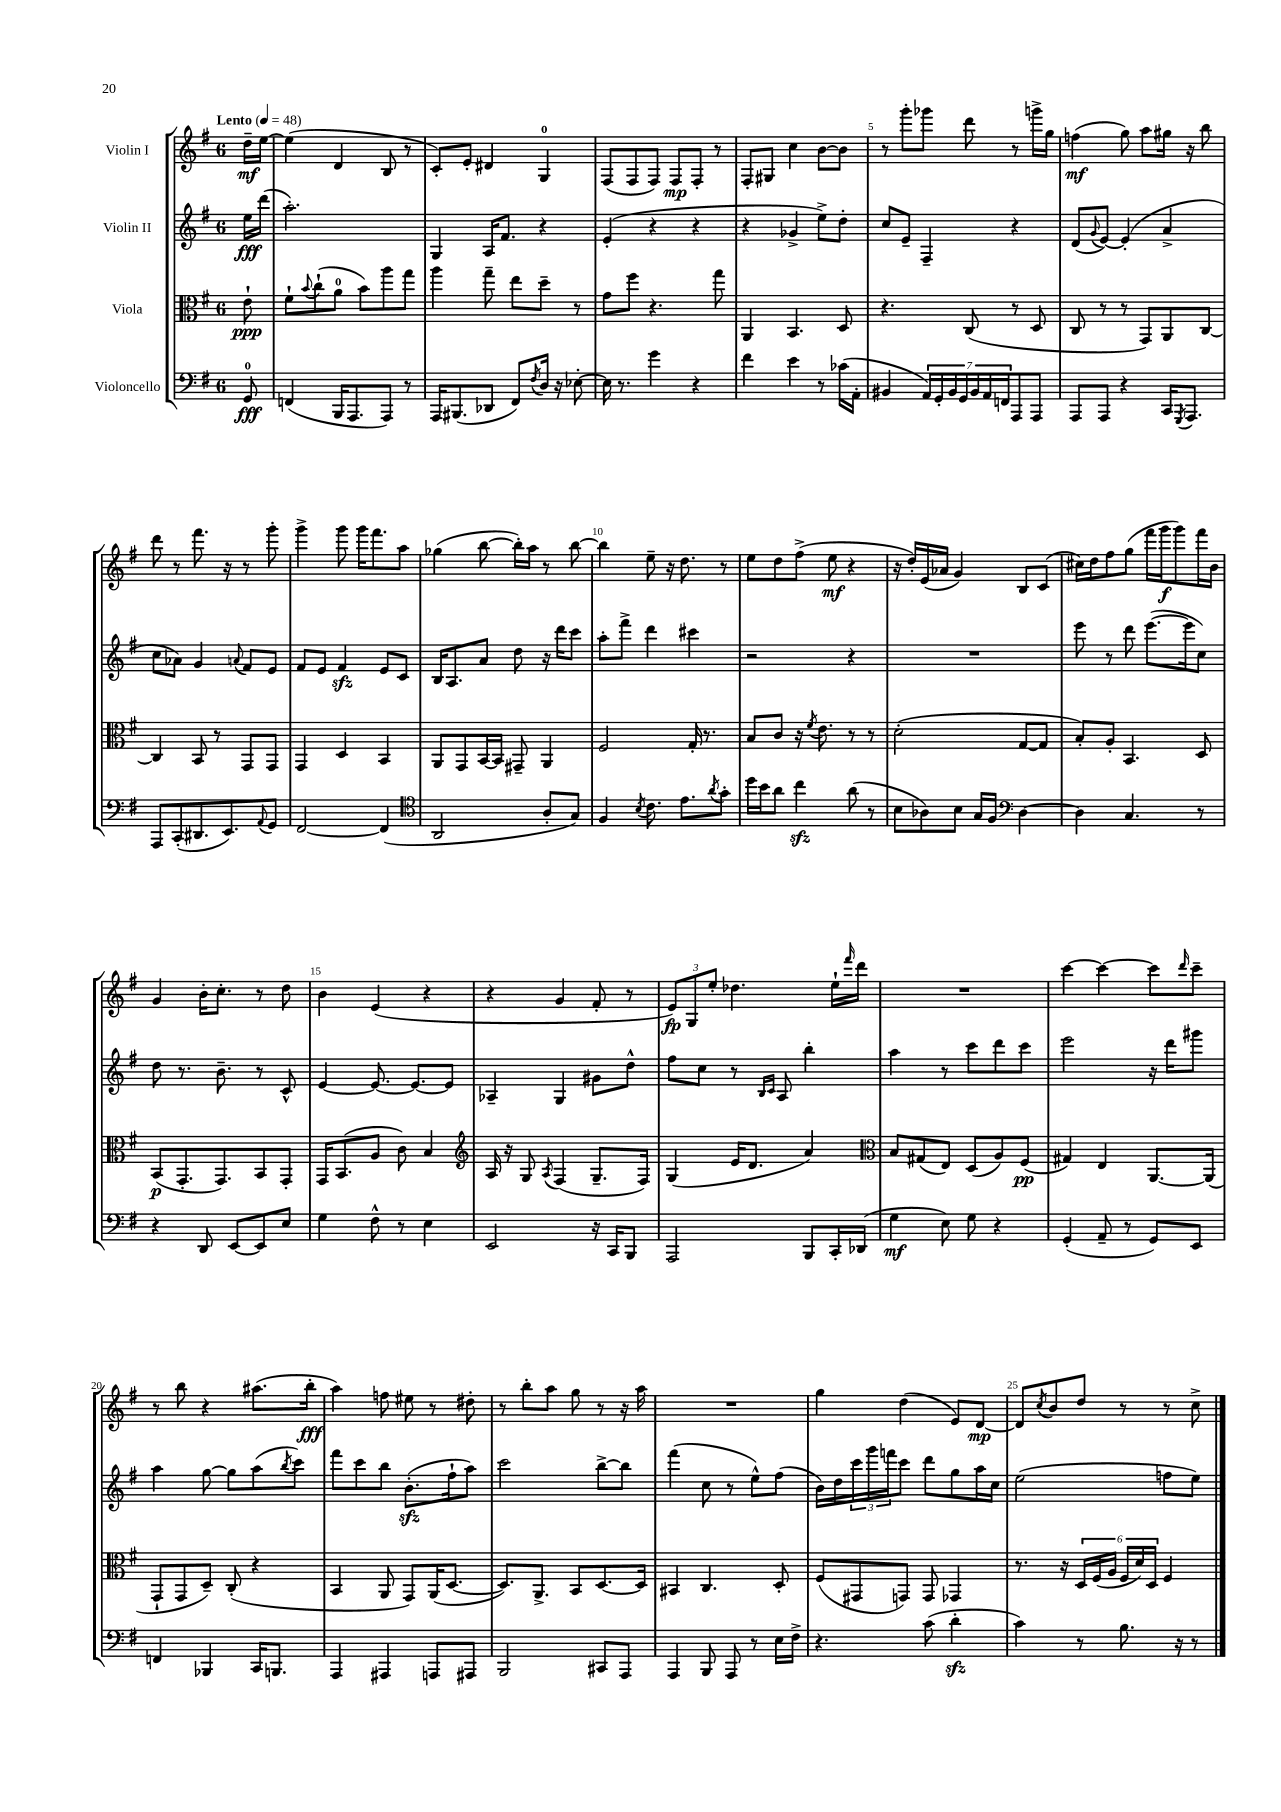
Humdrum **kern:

**kern	**dynam	**kern	**dynam	**kern	**dynam	**kern	**dynam
*part4	*part4	*part3	*part3	*part2	*part2	*part1	*part1
*staff4	*staff4	*staff3	*staff3	*staff2	*staff2	*staff1	*staff1
*I"Violoncello	*	*I"Viola	*	*I"Violin II	*	*I"Violin I	*
*clefF4	*	*clefC3	*	*clefG2	*	*clefG2	*
*k[f#]	*	*k[f#]	*	*k[f#]	*	*k[f#]	*
*M6/8	*	*M6/8	*	*M6/8	*	*M6/8	*
*MM48	*	*MM48	*	*MM48	*	*MM48	*
=	=	=	=	=	=	=	=
!	!	!	!	!	!	!LO:TX:a:B:t=Lento	!
8GG/	fff	8e`\	ppp	16ee\LL	fff	16dd~\LL	mf
.	.	.	.	(16ddd\JJ	.	[16ee\JJ	.
=1	=1	=1	=1	=1	=1	=1	=1
(4FFn/	.	8f#`\L	.	2.aa'\)	.	(4ee\]	.
.	.	8qqb/	.	.	.	.	.
.	.	(8cc`\	.	.	.	.	.
16BBB/KL	.	8a\J	.	.	.	4d/	.
8.AAA/	.	.	.	.	.	.	.
.	.	8b\L)	.	.	.	.	.
8AAA/J)	.	8aa\	.	.	.	8B/	.
8r	.	8gg\J	.	.	.	8r	.
=2	=2	=2	=2	=2	=2	=2	=2
16AAA/KL	.	4aa\	.	4G/	.	8c'/L)	.
(8.BBB#X/	.	.	.	.	.	.	.
.	.	.	.	.	.	8e'/J	.
8DD-X/J	.	8gg~\	.	16A/KL	.	4d#X/	.
.	.	.	.	8.f#/J	.	.	.
8FF#/L)	.	8ee\L	.	.	.	.	.
8qF#/	.	.	.	.	.	.	.
16D/Jk	.	8dd~\J	.	4r	.	4G/	.
16r	.	.	.	.	.	.	.
[8E-X'\	.	8r	.	.	.	.	.
=3	=3	=3	=3	=3	=3	=3	=3
16E-\]	.	8g\L	.	(4e'/	.	(8F#/L	.
8.r	.	.	.	.	.	.	.
.	.	8ff#\J	.	.	.	8F#/	.
4g\	.	4.r	.	4r	.	8F#/J)	.
.	.	.	.	.	.	8F#/L	mp
4r	.	.	.	4r	.	8F#'/J	.
.	.	8gg\	.	.	.	8r	.
=4	=4	=4	=4	=4	=4	=4	=4
4f#\	.	4AA/	.	4r	.	8F#'/L	.
.	.	.	.	.	.	8G#X/J	.
4e\	.	4.BB/	.	4g-X^/	.	4cc\	.
8r	.	.	.	8ee^\L)	.	[8b\L	.
(16c-X\LL	.	8D/	.	8dd'\J	.	8b\J]	.
16AA'\JJ	.	.	.	.	.	.	.
=5	=5	=5	=5	=5	=5	=5	=5
4BB#X/	.	4.r	.	8cc/L	.	8r	.
.	.	.	.	8e~/J	.	8ggg'\L	.
28AA/LL)	.	.	.	4F#~/	.	8ggg-X\J	.
28GG'/	.	.	.	.	.	.	.
28BB#/	.	.	.	.	.	.	.
28GG/	.	.	.	.	.	.	.
.	.	(8C/	.	.	.	8ddd\	.
28BB#/	.	.	.	.	.	.	.
28AA/	.	.	.	.	.	.	.
28FFn/J	.	.	.	.	.	.	.
8AAA/	.	8r	.	4r	.	8r	.
8AAA/J	.	8D/	.	.	.	16gggn^\LL	.
.	.	.	.	.	.	16gg\JJ	.
=6	=6	=6	=6	=6	=6	=6	=6
8AAA/L	.	8C/	.	(8d/L	.	(4ffn\	mf
.	.	.	.	8qqg/	.	.	.
8AAA/J	.	8r	.	[8e/J)	.	.	.
4r	.	8r	.	(4e'/]	.	8gg\)	.
.	.	8GG/L)	.	.	.	8aa\L	.
16CC/KL	.	8AA/	.	4a^/	.	16gg#X\Jk	.
8qGGG/	.	.	.	.	.	.	.
8.AAA/J	.	.	.	.	.	16r	.
.	.	[8C/J	.	.	.	8bb\	.
!!LO:LB:g=z
=7	=7	=7	=7	=7	=7	=7	=7
8AAA/L	.	4C/]	.	8cc\L	.	8ddd\	.
(8CC'/	.	.	.	8a-X\J)	.	8r	.
8.DD#X/	.	8BB/	.	4g/	.	8.fff#\	.
.	.	8r	.	.	.	.	.
8.EE/)	.	.	.	.	.	16r	.
.	.	.	.	8qqan/	.	.	.
.	.	8GG/L	.	8f#/L	.	8r	.
8qqAA/	.	.	.	.	.	.	.
8GG/J	.	8GG/J	.	8e/J	.	8ggg'\	.
=8	=8	=8	=8	=8	=8	=8	=8
[2FF#/	.	4GG/	.	8f#/L	.	4ggg^\	.
.	.	.	.	8e/J	.	.	.
.	.	4D/	.	4f#zz/	.	8ggg\	.
.	.	.	.	.	.	16ggg\KL	.
.	.	.	.	.	.	8.fff#\	.
(4FF#/]	.	4BB/	.	8e/L	.	.	.
.	.	.	.	8c/J	.	8aa\J	.
=9	=9	=9	=9	=9	=9	=9	=9
*clefC4	*	*	*	*	*	*	*
2AA/	.	8AA/L	.	16B/KL	.	(4gg-X\	.
.	.	.	.	8.A/	.	.	.
.	.	8GG/	.	.	.	.	.
.	.	[16BB/L	.	8a/J	.	[8bb\	.
.	.	16BB/JJ]	.	.	.	.	.
.	.	8GG#X~/	.	8dd\	.	16bb'\LL])	.
.	.	.	.	.	.	16aa\JJ	.
8A'/L	.	4AA/	.	16r	.	8r	.
.	.	.	.	16ddd\KL	.	.	.
8G/J)	.	.	.	8ccc\J	.	[8bb\	.
=10	=10	=10	=10	=10	=10	=10	=10
4F#/	.	2F#/	.	8aa'\L	.	4bb\]	.
.	.	.	.	8fff#^\J	.	.	.
8qB/	.	.	.	.	.	.	.
8.c\	.	.	.	4ddd\	.	8ee~\	.
.	.	.	.	.	.	16r	.
8.e\L	.	.	.	.	.	8.dd\	.
.	.	16G'/	.	4ccc#X\	.	.	.
.	.	8.r	.	.	.	.	.
8qa/	.	.	.	.	.	.	.
8g'\J	.	.	.	.	.	8r	.
=11	=11	=11	=11	=11	=11	=11	=11
16dd\LL	.	8B/L	.	2r	.	8ee\L	.
16b\J	.	.	.	.	.	.	.
8a\J	.	8c/J	.	.	.	8dd\	.
4cczz\	.	16r	.	.	.	(8ff#^\J	.
.	.	8qf#/	.	.	.	.	.
.	.	8.e\	.	.	.	.	.
.	.	.	.	.	.	8ee\	mf
(8a\	.	8r	.	4r	.	4r	.
8r	.	8r	.	.	.	.	.
=12	=12	=12	=12	=12	=12	=12	=12
8B\L	.	(2d'\	.	2.r	.	16r	.
.	.	.	.	.	.	16dd'/LL)	.
8A-X\)	.	.	.	.	.	(16e/	.
.	.	.	.	.	.	16a-X/JJ	.
8B\J	.	.	.	.	.	4g/)	.
16G/LL	.	.	.	.	.	.	.
16F#/JJ	.	.	.	.	.	.	.
*clefF4	*	*	*	*	*	*	*
[4D\	.	[8G/L	.	.	.	8B/L	.
.	.	8G/J]	.	.	.	(8c/J	.
=13	=13	=13	=13	=13	=13	=13	=13
4D\]	.	8B'/L)	.	8eee\	.	16cc#X\LL)	.
.	.	.	.	.	.	16dd\J	.
.	.	8A'/J	.	8r	.	8ff#\	.
4.C/	.	4.BB/	.	8ddd\	.	(8gg\J	.
.	.	.	.	([8.eee\L	.	16fff#\LL	.
.	.	.	.	.	.	16ggg\J	f
.	.	.	.	.	.	8ggg\)	.
.	.	.	.	16eee\k]	.	.	.
8r	.	8D/	.	8cc\J)	.	16fff#\L	.
.	.	.	.	.	.	16b\JJ	.
!!LO:LB:g=z
=14	=14	=14	=14	=14	=14	=14	=14
4r	.	(8BB/L	p	8dd\	.	4g/	.
.	.	8.GG'/	.	8.r	.	.	.
8DD/	.	.	.	.	.	16b'\KL	.
.	.	8.GG/)	.	8.b~\	.	8.cc'\J	.
[8EE/L	.	.	.	.	.	.	.
8EE/]	.	8BB/	.	8r	.	8r	.
8E/J	.	8GG'/J	.	8c^^/	.	8dd\	.
=15	=15	=15	=15	=15	=15	=15	=15
4G\	.	16GG/KL	.	[4e/	.	4b\	.
.	.	(8.BB/	.	.	.	.	.
8F#^^\	.	8A/J	.	8.e/_	.	(4e/	.
8r	.	8c\)	.	.	.	.	.
.	.	.	.	8.e/L_	.	.	.
4E\	.	4B/	.	.	.	4r	.
.	.	.	.	8e/J]	.	.	.
=16	=16	=16	=16	=16	=16	=16	=16
*	*	*clefG2	*	*	*	*	*
2EE/	.	16A/	.	4A-X~/	.	4r	.
.	.	16r	.	.	.	.	.
.	.	8G/	.	.	.	.	.
.	.	8qA/	.	.	.	.	.
.	.	(4F#/	.	4G/	.	4g/	.
16r	.	8.G~/L	.	8g#X\L	.	8f#'/	.
16CC/KL	.	.	.	.	.	.	.
8BBB/J	.	.	.	8dd^^\J	.	8r	.
.	.	16F#/Jk)	.	.	.	.	.
=17	=17	=17	=17	=17	=17	=17	=17
2AAA/	.	(4G/	.	8ff#\L	.	12e/L)	fp
.	.	.	.	.	.	12G/	.
.	.	.	.	8cc\J	.	.	.
.	.	.	.	.	.	12ee'/J	.
.	.	16e/KL	.	8r	.	4.dd-X\	.
.	.	8.d/J	.	.	.	.	.
.	.	.	.	16qqB/LL	.	.	.
.	.	.	.	16qqc/JJ	.	.	.
.	.	.	.	8A/	.	.	.
8BBB/L	.	4a/)	.	4bb'\	.	.	.
16CC'/L	.	.	.	.	.	16ee`\LL	.
.	.	.	.	.	.	16qqfff#/	.
(16DD-X/JJ	.	.	.	.	.	16ddd\JJ	.
=18	=18	=18	=18	=18	=18	=18	=18
*	*	*clefC3	*	*	*	*	*
4G\	mf	8B/L	.	4aa\	.	2.r	.
.	.	(8G#X/	.	.	.	.	.
8E\)	.	8E/J)	.	8r	.	.	.
8G\	.	(8D/L	.	8ccc\L	.	.	.
4r	.	8A/)	.	8ddd\	.	.	.
.	.	(8F#/J	pp	8ccc\J	.	.	.
=19	=19	=19	=19	=19	=19	=19	=19
(4GG'/	.	4G#X/)	.	2eee\	.	[4ccc\	.
8AA~/	.	4E/	.	.	.	4ccc\_	.
8r	.	.	.	.	.	.	.
8GG/L)	.	[8.AA/L	.	16r	.	8ccc\L]	.
.	.	.	.	16ddd\KL	.	.	.
.	.	.	.	.	.	16qqddd/	.
8EE/J	.	.	.	8ggg#X\J	.	8ccc~\J	.
.	.	(16AA/Jk]	.	.	.	.	.
!!LO:LB:g=z
=20	=20	=20	=20	=20	=20	=20	=20
4FFn/	.	8GG`/L	.	4aa\	.	8r	.
.	.	8GG/	.	.	.	8bb\	.
4BBB-X/	.	8D~/J)	.	[8gg\	.	4r	.
.	.	(8C'/	.	8gg\L]	.	.	.
16CC/KL	.	4r	.	(8aa\	.	(8.aa#X\L	.
8.BBBn/J	.	.	.	.	.	.	.
.	.	.	.	8qbb/	.	.	.
.	.	.	.	8ccc\J)	.	.	.
.	.	.	.	.	.	16bb'\Jk	fff
=21	=21	=21	=21	=21	=21	=21	=21
4AAA/	.	4BB/	.	8fff#\L	.	4aa\)	.
.	.	.	.	8ccc\	.	.	.
4AAA#X/	.	8AA/	.	8bb\J	.	8ffn\	.
.	.	8GG/L)	.	(8.bzz'\L	.	8ee#X\	.
8AAAn/L	.	(16AA/K	.	.	.	8r	.
.	.	[8.D/J	.	16ff#`\k	.	.	.
8AAA#X/J	.	.	.	8aa\J)	.	8dd#X'\	.
=22	=22	=22	=22	=22	=22	=22	=22
2BBB/	.	8.D/L])	.	2ccc\	.	8r	.
.	.	.	.	.	.	8bb'\L	.
.	.	8.AA^/J	.	.	.	.	.
.	.	.	.	.	.	8aa\J	.
.	.	8BB/L	.	.	.	8gg\	.
8CC#X/L	.	[8.D/	.	[8bb^\L	.	8r	.
8AAA/J	.	.	.	8bb\J]	.	16r	.
.	.	16D/Jk]	.	.	.	16aa\	.
=23	=23	=23	=23	=23	=23	=23	=23
4AAA/	.	4BB#X/	.	(4fff#\	.	2.r	.
8BBB/	.	4.C/	.	8cc\	.	.	.
8AAA/	.	.	.	8r	.	.	.
8r	.	.	.	8ee^^\L)	.	.	.
16E\LL	.	8D'/	.	(8ff#\J	.	.	.
16F#^\JJ	.	.	.	.	.	.	.
=24	=24	=24	=24	=24	=24	=24	=24
4.r	.	(8F#/L	.	16b\LL)	.	4gg\	.
.	.	.	.	16dd\	.	.	.
.	.	8GG#X/	.	24ccc\	.	.	.
.	.	.	.	24ggg\	.	.	.
.	.	.	.	24fffn\J	.	.	.
.	.	8GGn/J)	.	8ccc\J	.	(4dd\	.
(8c\	.	8GG/	.	8ddd\L	.	.	.
4dzz'\	.	4GG-X/	.	8gg\	.	8e/L)	.
.	.	.	.	16aa\L	.	[8d/J	mp
.	.	.	.	16cc\JJ	.	.	.
=25	=25	=25	=25	=25	=25	=25	=25
4c\)	.	8.r	.	(2ee\	.	8d/L]	.
.	.	.	.	.	.	8qcc/	.
.	.	.	.	.	.	8b/	.
.	.	16r	.	.	.	.	.
8r	.	24D/LL	.	.	.	8dd/J	.
.	.	(24F#/	.	.	.	.	.
.	.	24A/JJ	.	.	.	.	.
8.B\	.	24F#/LL	.	.	.	8r	.
.	.	24d/)	.	.	.	.	.
.	.	24D/JJ	.	.	.	.	.
.	.	4F#/	.	8ffn\L	.	8r	.
16r	.	.	.	.	.	.	.
8r	.	.	.	8ee\J)	.	8cc^\	.
==	==	==	==	==	==	==	==
*-	*-	*-	*-	*-	*-	*-	*-
